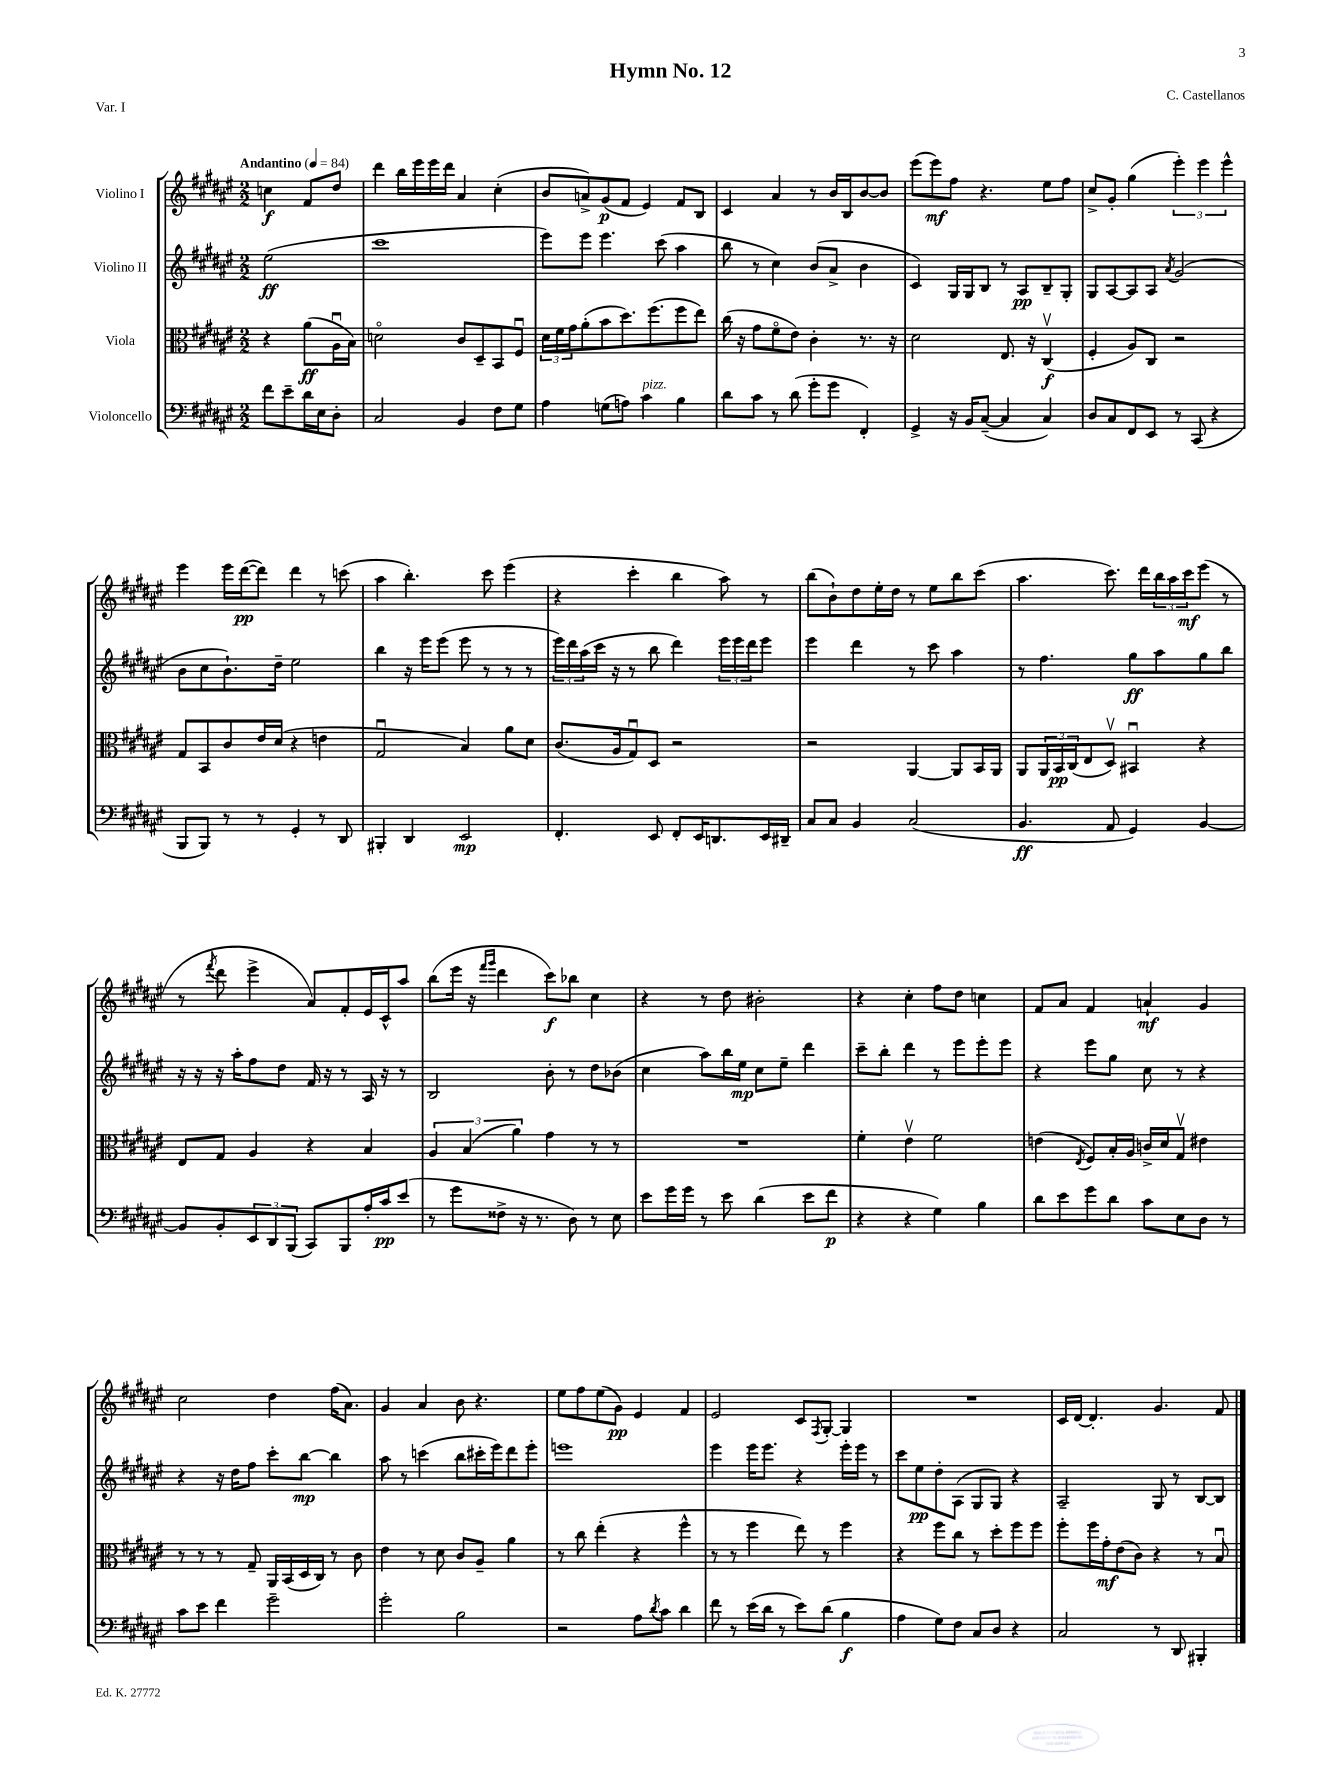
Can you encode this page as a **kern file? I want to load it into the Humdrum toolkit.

**kern	**dynam	**kern	**dynam	**kern	**dynam	**kern	**dynam
*part4	*part4	*part3	*part3	*part2	*part2	*part1	*part1
*staff4	*staff4	*staff3	*staff3	*staff2	*staff2	*staff1	*staff1
*I"Violoncello	*	*I"Viola	*	*I"Violino II	*	*I"Violino I	*
*clefF4	*	*clefC3	*	*clefG2	*	*clefG2	*
*k[f#c#g#d#a#e#]	*	*k[f#c#g#d#a#e#]	*	*k[f#c#g#d#a#e#]	*	*k[f#c#g#d#a#e#]	*
*M2/2	*	*M2/2	*	*M2/2	*	*M2/2	*
*MM84	*	*MM84	*	*MM84	*	*MM84	*
=	=	=	=	=	=	=	=
!	!	!	!	!	!	!LO:TX:a:B:t=Andantino	!
8f#\L	.	4r	.	(2ee#\	ff	4ccn\	f
8e#~\	.	.	.	.	.	.	.
16d#\L	.	(8a#\L	ff	.	.	8f#/L	.
16E#\J	.	.	.	.	.	.	.
8D#'\J	.	16A#u\L	.	.	.	8dd#/J	.
.	.	16B\JJ)	.	.	.	.	.
=1	=1	=1	=1	=1	=1	=1	=1
2C#/	.	2dn\	.	1ccc#	.	4ddd#\	.
.	.	.	.	.	.	16bb\LL	.
.	.	.	.	.	.	16eee#\	.
.	.	.	.	.	.	16eee#\	.
.	.	.	.	.	.	16ddd#\JJ	.
4BB/	.	8c#/L	.	.	.	4a#/	.
.	.	8D#~/	.	.	.	.	.
8F#\L	.	8BB/	.	.	.	(4cc#'\	.
8G#\J	.	8F#u/J	.	.	.	.	.
=2	=2	=2	=2	=2	=2	=2	=2
4A#\	.	24d#\LL	.	8eee#\L)	.	8b/L	.
.	.	24f#\	.	.	.	.	.
.	.	24g#\J	.	.	.	.	.
.	.	(8a#'\	.	8eee#\J	.	8an^/)	.
(8Gn\L	.	8b\	.	4.eee#\	.	(8g#/	p
8An\J)	.	8.dd#\)	.	.	.	8f#/J	.
!LO:TX:a:i:t=pizz.	!	!	!	!	!	!	!
4c#\	.	.	.	.	.	4e#/)	.
.	.	(8.ff#\	.	.	.	.	.
.	.	.	.	(8ccc#\	.	.	.
4B\	.	8ff#\	.	4aa#\	.	8f#/L	.
.	.	8ee#\J)	.	.	.	8B/J	.
=3	=3	=3	=3	=3	=3	=3	=3
8d#\L	.	(16cc#\	.	8bb\	.	4c#/	.
.	.	16r	.	.	.	.	.
8c#\J	.	8g#\L	.	8r	.	.	.
8r	.	8f#\	.	4cc#\)	.	4a#/	.
(8d#\	.	8e#\J)	.	.	.	.	.
8g#'\L	.	4c#'\	.	(8b/L	.	8r	.
8g#\J	.	.	.	8a#^/J	.	16b/LL	.
.	.	.	.	.	.	16B/J	.
4FF#'/)	.	8.r	.	4b\	.	[8b/	.
.	.	.	.	.	.	8b/J]	.
.	.	16r	.	.	.	.	.
=4	=4	=4	=4	=4	=4	=4	=4
4GG#^/	.	2d#\	.	4c#/)	.	(8eee#\L	.
.	.	.	.	.	.	8eee#\)	mf
16r	.	.	.	16G#/LL	.	8ff#\J	.
16BB/KL	.	.	.	16G#/J	.	.	.
([8C#~/J	.	.	.	8B/J	.	4.r	.
4C#/]	.	8.E#/	.	8r	.	.	.
.	.	.	.	8A#/L	pp	.	.
.	.	16r	.	.	.	.	.
4C#/)	.	(4C#v/	f	8B~/	.	8ee#\L	.
.	.	.	.	8G#'/J	.	8ff#\J	.
=5	=5	=5	=5	=5	=5	=5	=5
8D#/L	.	4F#'/	.	8G#/L	.	8cc#^/L	.
8C#/	.	.	.	[8A#/	.	8g#'/J	.
8FF#/	.	8A#/L)	.	8A#/]	.	(4gg#\	.
8EE#/J	.	8C#/J	.	8A#/J	.	.	.
.	.	.	.	8qa#/	.	.	.
8r	.	2r	.	(2g#/	.	6eee#'\)	.
(8CC#/	.	.	.	.	.	.	.
.	.	.	.	.	.	6eee#\	.
4r	.	.	.	.	.	.	.
.	.	.	.	.	.	6eee#^^\	.
!!LO:LB:g=z
=6	=6	=6	=6	=6	=6	=6	=6
8BBB/L	.	8G#/L	.	8b\L	.	4eee#\	.
8BBB/J)	.	8BB/	.	8cc#\	.	.	.
8r	.	8c#/	.	8.b`\)	.	16eee#\LL	.
.	.	.	.	.	.	([16ddd#\J	pp
8r	.	16e#/L	.	.	.	8ddd#\J])	.
.	.	(16d#/JJ	.	16dd#~\Jk	.	.	.
4GG#'/	.	4r	.	2ee#\	.	4ddd#\	.
8r	.	4en\	.	.	.	8r	.
8DD#/	.	.	.	.	.	(8cccn\	.
=7	=7	=7	=7	=7	=7	=7	=7
4BBB#X'/	.	2G#u/	.	4bb\	.	4aa#\	.
4DD#/	.	.	.	16r	.	4.bb'\)	.
.	.	.	.	16eee#\KL	.	.	.
.	.	.	.	(8eee#\J	.	.	.
2EE#/	mp	4B/)	.	8eee#\	.	.	.
.	.	.	.	8r	.	8ccc#\	.
.	.	8a#\L	.	8r	.	(4eee#\	.
.	.	8d#\J	.	8r	.	.	.
=8	=8	=8	=8	=8	=8	=8	=8
4.FF#'/	.	(8.c#/L	.	24eee#\LL)	.	4r	.
.	.	.	.	24ddd#\	.	.	.
.	.	.	.	(24aa#\	.	.	.
.	.	.	.	16ccc#\JJ	.	.	.
.	.	16A#/k	.	16r	.	.	.
.	.	8G#u/)	.	8r	.	4ccc#'\	.
8EE#/	.	8D#/J	.	8bb\	.	.	.
8FF#'/L	.	2r	.	4ddd#\)	.	4bb\	.
16EE#/K	.	.	.	.	.	.	.
8.DDn/	.	.	.	.	.	.	.
.	.	.	.	24eee#\LL	.	8aa#\)	.
.	.	.	.	24eee#\	.	.	.
.	.	.	.	24ddd#\J	.	.	.
16EE#/L	.	.	.	8eee#\J	.	8r	.
16DD#X~/JJ	.	.	.	.	.	.	.
=9	=9	=9	=9	=9	=9	=9	=9
8C#/L	.	2r	.	4eee#\	.	(8bb\L	.
8C#/J	.	.	.	.	.	8b`\)	.
4BB/	.	.	.	4ddd#\	.	8dd#\	.
.	.	.	.	.	.	16ee#'\L	.
.	.	.	.	.	.	16dd#\JJ	.
(2C#/	.	[4AA#/	.	8r	.	8r	.
.	.	.	.	8ccc#\	.	8ee#\L	.
.	.	8AA#/L]	.	4aa#\	.	8bb\	.
.	.	16BB/L	.	.	.	(8ccc#\J	.
.	.	16AA#/JJ	.	.	.	.	.
=10	=10	=10	=10	=10	=10	=10	=10
4.BB/	ff	8AA#/L	.	8r	.	4.aa#\	.
.	.	24AA#/L	.	4.ff#\	.	.	.
.	.	24BB/	pp	.	.	.	.
.	.	(24C#/J	.	.	.	.	.
.	.	8E#/	.	.	.	.	.
8AA#/	.	8D#v/J)	.	.	.	8.ccc#\)	.
4GG#/)	.	4BB#Xu/	.	8gg#\L	ff	.	.
.	.	.	.	.	.	16ddd#\LL	.
.	.	.	.	8aa#\	.	24bb\	.
.	.	.	.	.	.	24aa#\	.
.	.	.	.	.	.	24ccc#\J	mf
[4BB/	.	4r	.	8gg#\	.	(8eee#\J	.
.	.	.	.	8bb\J	.	8r	.
!!LO:LB:g=z
=11	=11	=11	=11	=11	=11	=11	=11
8BB/L]	.	8E#/L	.	16r	.	8r	.
.	.	.	.	16r	.	.	.
.	.	.	.	.	.	8qfff#/	.
8BB'/	.	8G#/J	.	16r	.	8ddd#\	.
.	.	.	.	16aa#'\KL	.	.	.
12EE#/	.	4A#/	.	8ff#\	.	4eee#^\	.
12DD#/	.	.	.	.	.	.	.
.	.	.	.	8dd#\J	.	.	.
(12BBB/J	.	.	.	.	.	.	.
8CC#/L)	.	4r	.	16f#/	.	8a#/L)	.
.	.	.	.	16r	.	.	.
8BBB/	.	.	.	8r	.	8f#'/	.
16A#'/L	.	4B/	.	16A#/	.	16e#/L	.
16c#/J	pp	.	.	16r	.	16c#^^/J	.
(8e#/J	.	.	.	8r	.	8aa#/J	.
=12	=12	=12	=12	=12	=12	=12	=12
8r	.	6A#/	.	2B/	.	(8bb\L	.
8g#\L	.	.	.	.	.	16eee#\Jk	.
.	.	(6B/	.	.	.	.	.
.	.	.	.	.	.	16r	.
.	.	.	.	.	.	16qqfff#/LL	.
.	.	.	.	.	.	16qqggg#/JJ	.
8F##X^\J	.	.	.	.	.	4ddd#\	.
.	.	6a#\)	.	.	.	.	.
16r	.	.	.	.	.	.	.
8.r	.	.	.	.	.	.	.
.	.	4g#\	.	8b'\	.	8ccc#\L)	f
8D#\)	.	.	.	8r	.	8bb-X\J	.
8r	.	8r	.	8dd#\L	.	4cc#\	.
8E#\	.	8r	.	(8b-X\J	.	.	.
=13	=13	=13	=13	=13	=13	=13	=13
8e#\L	.	1r	.	4cc#\	.	4r	.
16g#\L	.	.	.	.	.	.	.
16g#\JJ	.	.	.	.	.	.	.
8r	.	.	.	8aa#\L)	.	8r	.
8e#\	.	.	.	16bb\L	.	8dd#\	.
.	.	.	.	16ee#\JJ	mp	.	.
(4d#\	.	.	.	8cc#\L	.	2b#X'\	.
.	.	.	.	8ee#~\J	.	.	.
8e#\L	.	.	.	4ddd#\	.	.	.
8f#\J	p	.	.	.	.	.	.
=14	=14	=14	=14	=14	=14	=14	=14
4r	.	4f#'\	.	8ccc#~\L	.	4r	.
.	.	.	.	8bb'\J	.	.	.
4r	.	4e#v\	.	4ddd#\	.	4cc#'\	.
4G#\)	.	2f#\	.	8r	.	8ff#\L	.
.	.	.	.	8eee#\L	.	8dd#\J	.
4B\	.	.	.	8eee#'\	.	4ccn\	.
.	.	.	.	8eee#\J	.	.	.
=15	=15	=15	=15	=15	=15	=15	=15
8d#\L	.	(4en\	.	4r	.	8f#/L	.
8e#\	.	.	.	.	.	8a#/J	.
.	.	8qE#/	.	.	.	.	.
8g#\	.	8F#/L)	.	8eee#\L	.	4f#/	.
8d#\J	.	16B'/L	.	8gg#\J	.	.	.
.	.	16A#/JJ	.	.	.	.	.
8c#\L	.	16cn^/LL	.	8cc#\	.	4an`/	mf
.	.	16d#/J	.	.	.	.	.
8E#\	.	8G#v/J	.	8r	.	.	.
8D#\J	.	4e#X\	.	4r	.	4g#/	.
8r	.	.	.	.	.	.	.
!!LO:LB:g=z
=16	=16	=16	=16	=16	=16	=16	=16
8c#\L	.	8r	.	4r	.	2cc#\	.
8e#\J	.	8r	.	.	.	.	.
4f#\	.	8r	.	16r	.	.	.
.	.	.	.	16dd#\KL	.	.	.
.	.	8G#~/	.	8ff#\J	.	.	.
2g#~\	.	16AA#/LL	.	8ccc#'\L	.	4dd#\	.
.	.	(16BB/	.	.	.	.	.
.	.	16D#/	.	[8bb\J	mp	.	.
.	.	16C#/JJ)	.	.	.	.	.
.	.	8r	.	4bb\]	.	(16ff#\KL	.
.	.	.	.	.	.	8.a#\J)	.
.	.	8c#\	.	.	.	.	.
=17	=17	=17	=17	=17	=17	=17	=17
2g#'\	.	4e#\	.	8aa#\	.	4g#/	.
.	.	.	.	8r	.	.	.
.	.	8r	.	(4cccn\	.	4a#/	.
.	.	8d#\	.	.	.	.	.
2B\	.	8c#/L	.	8bb\L	.	8b\	.
.	.	8A#~/J	.	16ccc#X'\L	.	4.r	.
.	.	.	.	16eee#\J)	.	.	.
.	.	4a#\	.	8ddd#\	.	.	.
.	.	.	.	8eee#'\J	.	.	.
=18	=18	=18	=18	=18	=18	=18	=18
2r	.	8r	.	1eeen	.	8ee#\L	.
.	.	8cc#\	.	.	.	8ff#\	.
.	.	(4ee#'\	.	.	.	(8ee#\	.
.	.	.	.	.	.	8g#\J)	pp
8A#\L	.	4r	.	.	.	4e#/	.
8qd#/	.	.	.	.	.	.	.
8c#\J	.	.	.	.	.	.	.
4d#\	.	4ff#^^\	.	.	.	4f#/	.
=19	=19	=19	=19	=19	=19	=19	=19
8f#\	.	8r	.	4eee#\	.	2e#/	.
8r	.	8r	.	.	.	.	.
(16e#\LL	.	4ff#\	.	16eee#\KL	.	.	.
16d#\JJ	.	.	.	8.eee#\J	.	.	.
8r	.	.	.	.	.	.	.
8e#\L)	.	8ee#\)	.	4r	.	8c#/L	.
.	.	.	.	.	.	8qF#/	.
(8d#\J	.	8r	.	.	.	[8G#'/J	.
4B\	f	4ff#\	.	16eee#'\LL	.	4G#/]	.
.	.	.	.	16eee#\JJ	.	.	.
.	.	.	.	8r	.	.	.
=20	=20	=20	=20	=20	=20	=20	=20
4A#\	.	4r	.	8ccc#\L	.	1r	.
.	.	.	.	8ee#\	pp	.	.
8G#\L)	.	8ff#\L	.	8dd#'\	.	.	.
8F#\J	.	8cc#\J	.	(8A#\J	.	.	.
8C#/L	.	8r	.	8G#/L	.	.	.
8D#/J	.	8dd#'\L	.	8G#/J)	.	.	.
4r	.	8ff#\	.	4r	.	.	.
.	.	8ff#\J	.	.	.	.	.
=21	=21	=21	=21	=21	=21	=21	=21
2C#/	.	8ff#'\L	.	2A#~/	.	16c#/LL	.
.	.	.	.	.	.	[16d#/JJ	.
.	.	16ff#\L	.	.	.	4.d#'/]	.
.	.	16g#'\J	mf	.	.	.	.
.	.	(8e#\	.	.	.	.	.
.	.	8c#\J)	.	.	.	.	.
8r	.	4r	.	8G#/	.	4.g#/	.
8DD#/	.	.	.	8r	.	.	.
4BBB#X'/	.	8r	.	[8B/L	.	.	.
.	.	8Bu/	.	8B/J]	.	8f#/	.
==	==	==	==	==	==	==	==
*-	*-	*-	*-	*-	*-	*-	*-
